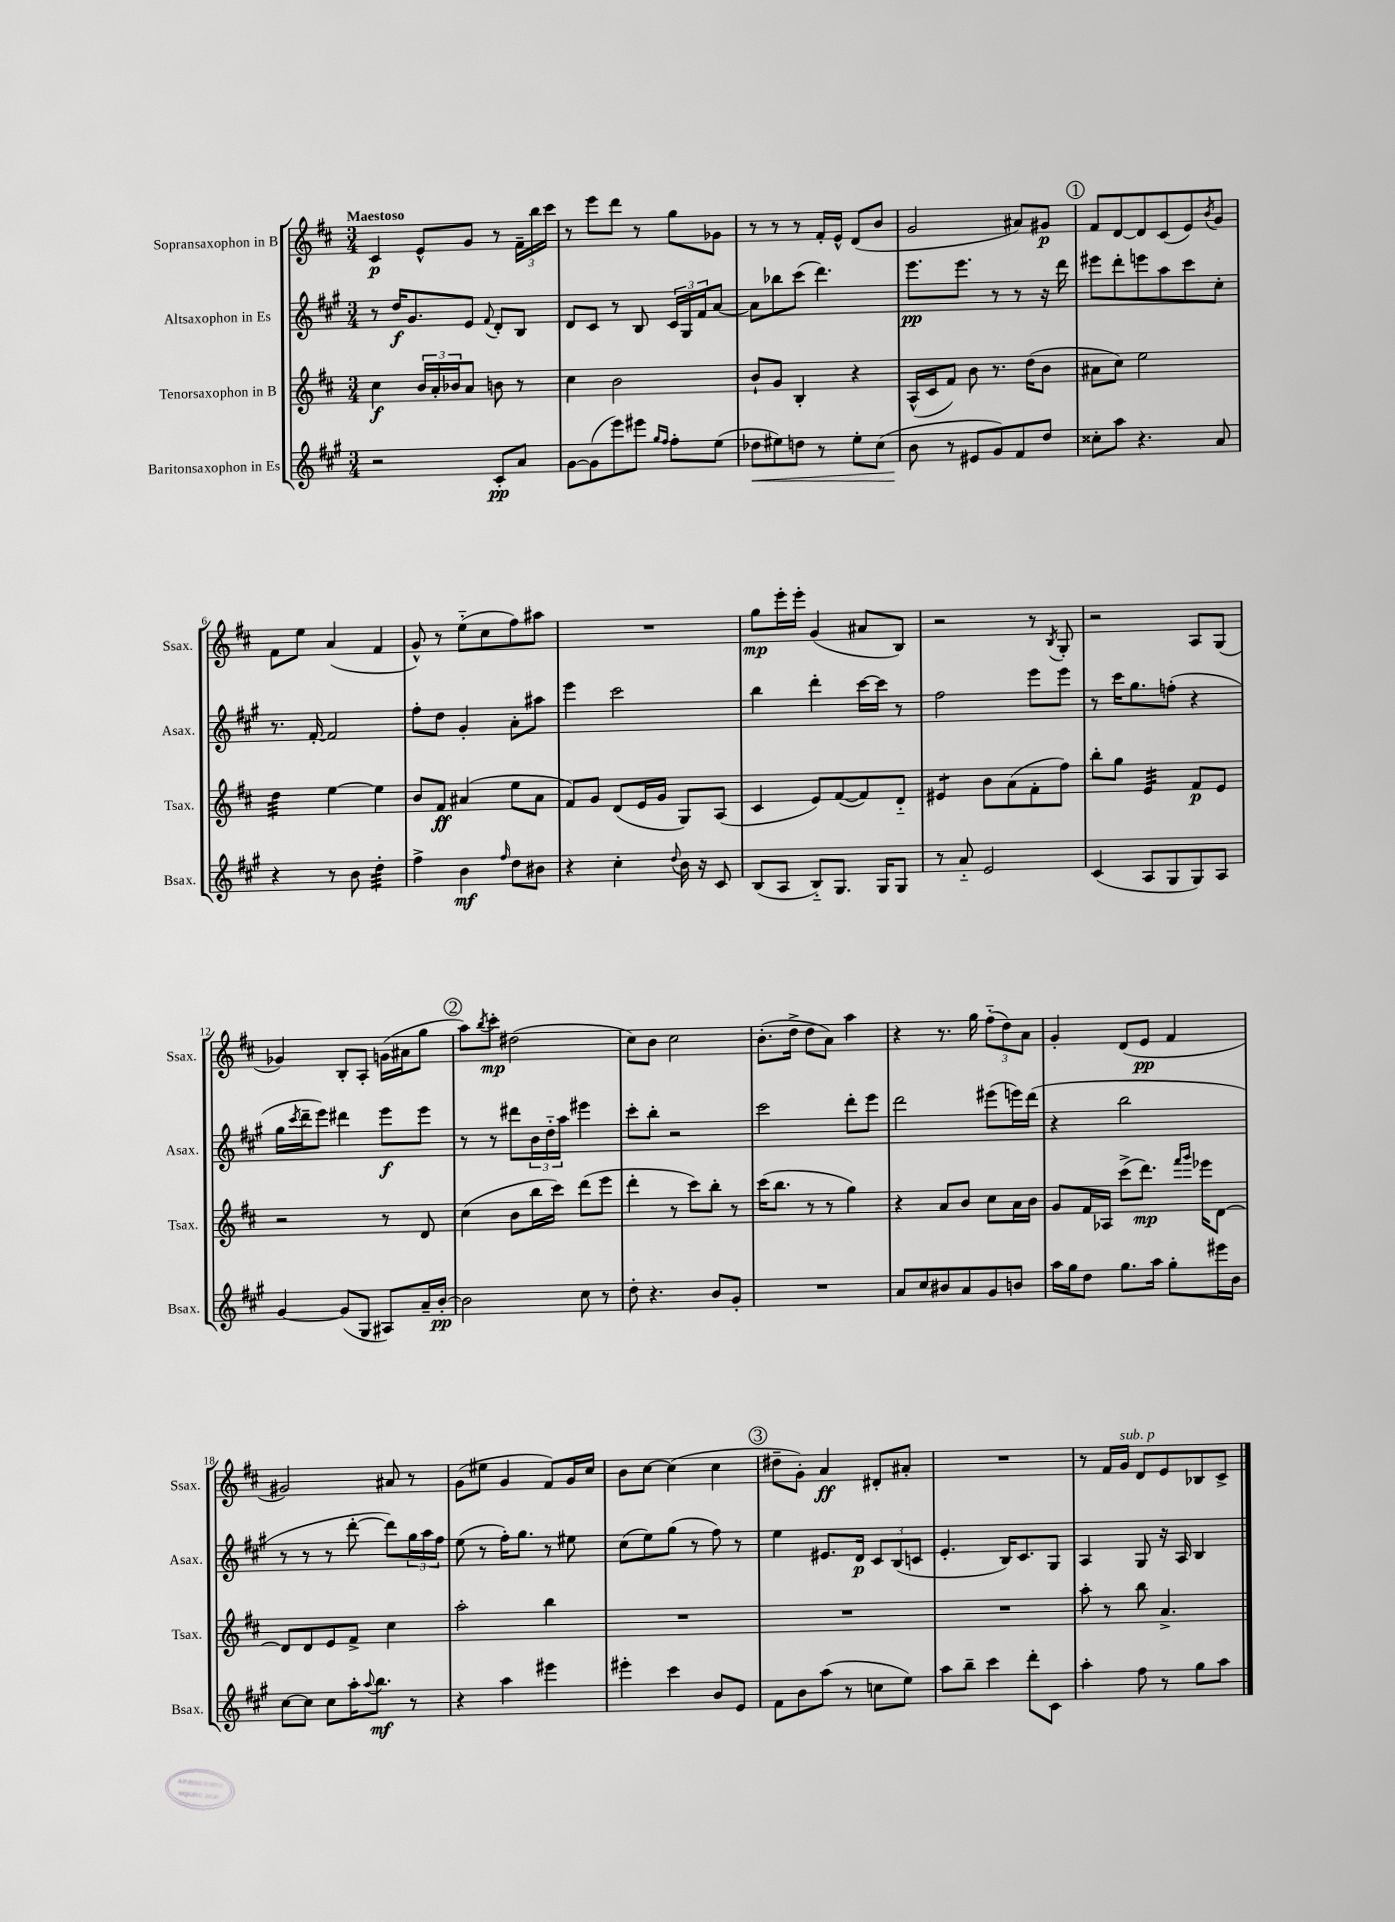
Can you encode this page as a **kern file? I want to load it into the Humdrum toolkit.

**kern	**kern	**kern	**kern
*staff4	*staff3	*staff2	*staff1
*clefG2	*clefG2	*clefG2	*clefG2
*k[f#c#g#]	*k[f#c#]	*k[f#c#g#]	*k[f#c#]
*M3/4	*M3/4	*M3/4	*M3/4
2r	4cc#	8r	4c#
.	.	16dd	.
.	.	8.g#	.
.	24b	.	8e^^
.	24a'	.	.
.	24b-	.	.
.	8a	8e	8g
.	.	8qqf#	.
8c#'	8b	8d'	8r
8a	8r	8B	24f#~
.	.	.	24bb
.	.	.	24ccc#
=	=	=	=
[8g#	4cc#	8d	8r
(8g#]	.	8c#	8eee
8eee)	2b	8r	8ddd
8eee#	.	8B	8r
16qqgg#	.	.	.
16qqff#	.	.	.
8ff#'	.	24c#	8gg
.	.	24G#	.
.	.	24f#	.
(8ee	.	[8a	8g-
=	=	=	=
8dd-	8b`	8a]	8r
8ee#)	8g	8bb-	8r
8dd	4B'	(8ccc#	8r
8r	.	4.ddd)	16f#'
.	.	.	16e^^
8ee#'	4r	.	(8d
(8cc#	.	.	8b
=	=	=	=
8b	(16A^^	8.eee	2g
.	16c#	.	.
8r	8f#)	.	.
.	.	8.eee	.
8e#	8b	.	.
8g#)	8.r	8r	.
8f#	.	8r	8a#)
.	(16dd	.	.
8dd	8b	16r	8g#
.	.	16ddd	.
=	=	=	=
8cc##'	8a#	8eee#	8f#
8aa	8cc#)	8ddd'	[8d
4.r	2ee	8eee	8d]
.	.	8aa	(8c#
.	.	8ccc#	8e)
.	.	.	8qb
8a	.	8cc#'	8g
=	=	=	=
4r	4dd	8.r	8f#
.	.	.	8ee
.	.	[16f#'	.
8r	[4ee	2f#]	(4a
8b	.	.	.
4dd'	4ee]	.	4f#
=	=	=	=
4ff#^	8b	8ff#'	8g^^)
.	8f#	8dd	8r
4b	(4a#	4g#'	(8ee'~
.	.	.	8cc#
16qqff#	.	.	.
8dd	8ee	8a'	8ff#)
8b#	8a#	8aa#	8aa#
=	=	=	=
4r	8f#)	4eee	2.r
.	8g	.	.
4cc#'	(8d	2ccc#	.
.	16e	.	.
.	16g	.	.
8qqdd	.	.	.
16b	8G)	.	.
16r	.	.	.
8c#	(8A	.	.
=	=	=	=
(8B	4c#	4bb	8gg
8A	.	.	16eee'
.	.	.	16eee'
8B'~)	8e)	4ddd'	(4g
8.G#	([8f#	.	.
.	8f#])	[16ccc#	8a#
16G#	.	16ccc#]	.
8G#	8d'~	8r	8B)
=	=	=	=
8r	4e#	2ff#	2r
8a'~	.	.	.
2e	8b	.	.
.	(8a	.	.
.	8f#'	8eee	8r
.	.	.	8qB
.	8ff#)	8eee	8G'
=	=	=	=
(4c#	8bb'	8r	2r
.	8gg	16ccc#	.
.	.	8.gg#	.
8A	4e	.	.
8G#	.	(8ff'	.
8G#)	8f#	4r	8A
8A	8e	.	(8G
=	=	=	=
[4g#	2r	16gg#	4g-)
.	.	8qccc#	.
.	.	16ddd~	.
.	.	8eee)	.
(8g#]	.	4ddd#	8B'
8G#	.	.	8A'
8A#)	8r	8eee	(16g
.	.	.	16a#
16a~	8d	8eee	8gg
[16b'	.	.	.
=	=	=	=
2b]	(4cc#	8r	8aa)
.	.	.	8qbb
.	.	8r	8ccc#'
.	8b	8ddd#	(2dd#
.	16bb	24b	.
.	.	24dd'~	.
.	16ccc#)	.	.
.	.	24aa	.
8cc#	(8ddd	4eee#	.
8r	8eee	.	.
=	=	=	=
8dd'	4ddd'	8ccc#'	8cc#)
4.r	.	8bb'	8b
.	8r	2r	2cc#
.	8ccc#)	.	.
8b	8bb'	.	.
8g#'	8r	.	.
=	=	=	=
2.r	(16ccc#	2ccc#	(8.b'
.	8.bb	.	.
.	.	.	16dd^
.	8r	.	8dd
.	8r	.	8a)
.	4gg)	8ddd'	4aa
.	.	8eee	.
=	=	=	=
8a	4r	2ddd	4r
8cc#	.	.	.
8b#	8a	.	8.r
8a	8b	.	.
.	.	.	16gg
8g#	8cc#	(8eee#	(12ff#'~
.	.	.	12dd)
8b	16a	16eee)	.
.	.	.	12a
.	16b	(16ddd	.
=	=	=	=
16aa	8g	4r	4g'
16gg#	.	.	.
8dd	16f#	.	.
.	16A-	.	.
8.gg#	(8ccc#^	2bb	(8d
.	8.ddd)	.	8e
16aa	.	.	.
8gg#'	.	.	4f#
.	16qqfff#	.	.
.	16qqggg	.	.
.	16eee-	.	.
16eee#	[8d	.	.
16b	.	.	.
=	=	=	=
[8cc#	8d]	8r	2g#)
8cc#]	8d	8r	.
8cc#	8e	8r	.
16aa'	8f#^	[8ddd'	.
8qqaa	.	.	.
8.bb	.	.	.
.	4cc#	8ddd])	8a#
8r	.	24gg#	8r
.	.	24aa	.
.	.	24ff#	.
=	=	=	=
4r	2aa'	(8ee	(8g
.	.	8r	8ee#
4aa	.	16ff#')	4g
.	.	8.gg#	.
4eee#	4bb	8r	8f#)
.	.	8ee#	16g
.	.	.	16cc#
=	=	=	=
4eee#'	2.r	(8cc#	8b
.	.	8ee)	[8cc#
4ccc#	.	(8gg#	(4cc#]
.	.	8r	.
8b	.	8ff#)	4cc#
8e	.	8r	.
=	=	=	=
8f#	2.r	4ee	8dd#~
8b	.	.	8g')
(8aa	.	8.e#	4a
8r	.	.	.
.	.	16d	.
8cc	.	12c#	8d#'
.	.	(12B	.
8ee)	.	.	8a#'
.	.	12c	.
=	=	=	=
8aa	2.r	4.e'	2.r
8bb~	.	.	.
4ccc#	.	.	.
.	.	16B)	.
.	.	8.c#	.
8ddd'	.	.	.
8c#	.	8G#	.
=	=	=	=
4aa'	8aa'	4A	8r
.	8r	.	16f#
.	.	.	16g
8ff#	8bb	8G#	8d
8r	4.a^	16r	8e
.	.	16A	.
8gg#	.	4B	8B-
8aa	.	.	8c#^
==	==	==	==
*-	*-	*-	*-
